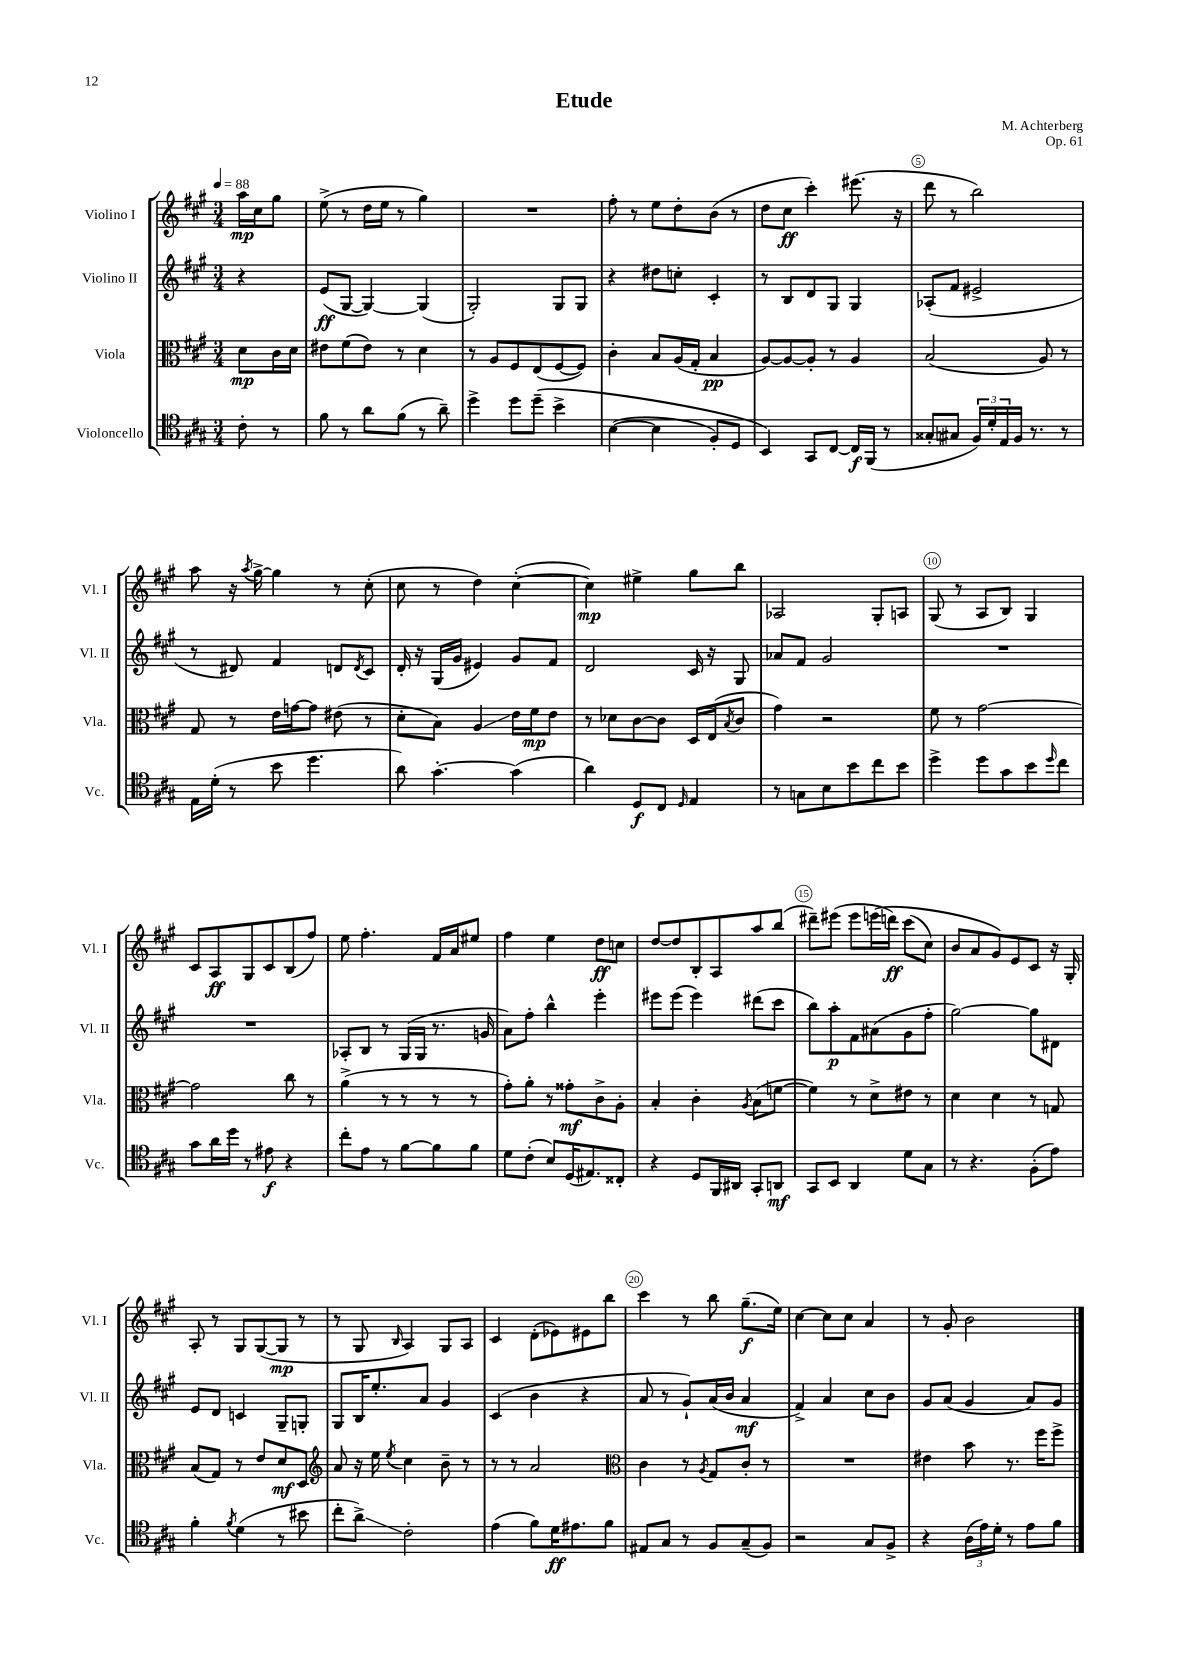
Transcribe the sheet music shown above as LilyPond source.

\header { title = "Etude" composer = "M. Achterberg" opus = "Op. 61" }
<<
\new StaffGroup <<
\new Staff = "s0" \with { instrumentName = "Violino I" shortInstrumentName = "Vl. I" } {
    \clef treble \key a \major \numericTimeSignature \time 3/4 \partial 4 \tempo 4 = 88
    a''16\mp cis''16 gis''8 |
    e''8->( r8 d''16 e''16 r8 gis''4) |
    R2. |
    fis''8-. r8 e''8 d''8-. b'8( r8 |
    d''8 cis''8\ff cis'''4-.) eis'''8.( r16 |
    d'''8 r8 b''2) |
    a''8 r16 \acciaccatura { a''8 } gis''16~-> gis''4 r8 cis''8-.( |
    cis''8 r8 d''4) cis''4~-.( |
    cis''4\mp) eis''4-> gis''8 b''8 |
    aes2 gis8-. a8 |
    gis8( r8 a8 b8) gis4 |
    cis'8 a8\ff gis8 cis'8 b8( fis''8) |
    e''8 fis''4.-. fis'16 a'16 eis''8 |
    fis''4 e''4 d''8\ff c''8 |
    d''8~ d''8 b8-. a8 a''8 b''8( |
    dis'''8--) eis'''8( eis'''8 e'''16\( d'''16\ff) cis'''8( cis''8) |
    b'8 a'8 gis'8\) e'8 cis'8 r16 gis16-. |
    a8-. r8 gis8 gis8~( gis8\mp r8 |
    r8 gis8 \grace { b16 } a4) gis8 a8 |
    cis'4 d'8-.( ees'8) eis'8 b''8 |
    cis'''4 r8 b''8 gis''8.--\f( e''16) |
    cis''4~ cis''8 cis''8 a'4 |
    r8 gis'8-. b'2 \bar "|." |
}
\new Staff = "s1" \with { instrumentName = "Violino II" shortInstrumentName = "Vl. II" } {
    \clef treble \key a \major \numericTimeSignature \time 3/4 \partial 4
    r4 |
    e'8\ff( gis8~ gis4~) gis4( |
    gis2-.) gis8 gis8 |
    r4 dis''8 c''8-. cis'4-. |
    r8 b8 d'8 gis8 gis4 |
    aes8-.( fis'8 eis'2-> |
    r8 dis'8) fis'4 d'8 \acciaccatura { d'8 } cis'8 |
    d'16-. r16 gis16( gis'16 eis'4) gis'8 fis'8 |
    d'2 cis'16 r16 gis8 |
    aes'8 fis'8 gis'2 |
    R2. |
    R2. |
    aes8-. b8 r8 gis16( gis16 r8. g'16 |
    a'8) fis''8-. b''4-^ e'''4-. |
    eis'''8 eis'''8( eis'''4) dis'''8( cis'''8 |
    b''8) a''8-.\p fis'8 ais'8( gis'8 fis''8-. |
    gis''2~) gis''8 dis'8 |
    e'8 d'8 c'4 gis8-- g8-. |
    gis8 b16 e''8.-. a'8 gis'4 |
    cis'4( b'4 r4 |
    a'8 r8 gis'8-!) a'16( b'16 a'4\mf |
    fis'4->) a'4 cis''8 b'8 |
    gis'8 a'8( gis'4 a'8) gis'8 \bar "|." |
}
\new Staff = "s2" \with { instrumentName = "Viola" shortInstrumentName = "Vla." } {
    \clef alto \key a \major \numericTimeSignature \time 3/4 \partial 4
    d'8\mp cis'16 d'16 |
    eis'8 fis'8( eis'8) r8 d'4 |
    r8 a8 fis8 e8( fis8~ fis8) |
    cis'4-. b8 a16( gis16-. b4\pp |
    a8~) a8~ a8-. r8 a4 |
    b2( a8) r8 |
    gis8 r8 e'16 g'16~ g'8 eis'8( r8 |
    d'8-. b8) a4\glissando e'16 fis'16\mp e'8 |
    r8 des'8 cis'8~ cis'8 d16 e16( \acciaccatura { b8 } cis'8 |
    gis'4) r2 |
    fis'8 r8 gis'2~ |
    gis'2 cis''8 r8 |
    a'4->( r8 r8 r8 r8 |
    gis'8-.) a'8-. r8 gisis'8-.\mf cis'8-> a8-. |
    b4-. cis'4-. \acciaccatura { a8 } b8( f'8~ |
    f'4) r8 d'8-> eis'8 r8 |
    d'4 d'4 r8 g8 |
    b8( gis8) r8 e'8 d'8\mf d8 |
    \clef treble a'8 r16 e''16 \acciaccatura { e''8 } cis''4 b'8-- r8 |
    r8 r8 a'2 |
    \clef alto cis'4 r8 \acciaccatura { a8 } gis8 cis'8-. r8 |
    R2. |
    eis'4 b'8 r8. fis''16 fis''8-> \bar "|." |
}
\new Staff = "s3" \with { instrumentName = "Violoncello" shortInstrumentName = "Vc." } {
    \clef tenor \key a \major \numericTimeSignature \time 3/4 \partial 4
    cis'8-. r8 |
    fis'8 r8 a'8 fis'8( r8 a'8--) |
    d''4-> d''8 d''8--\( b'4-> |
    b4~( b4 fis8-.) d8 |
    b,4\) gis,8 cis8~ cis16\f fis,16( r8 |
    gisis8-. gis8 \tuplet 3/2 { fis16) d'16-. e16 } fis16 r8. r8 |
    e16 d'16-.( r8 b'8 d''4. |
    a'8) gis'4.~-. gis'4( |
    a'4) d8\f cis8 \grace { d16 } e4 |
    r8 g8 b8 b'8 cis''8 b'8 |
    d''4-> d''8 gis'8 b'8 \grace { d''16 } cis''8 |
    gis'8 a'16 d''16 r8 eis'8\f r4 |
    cis''8-. e'8 r8 fis'8~ fis'8 fis'8 |
    d'8 cis'8-.( b8) d16( eis8.) cisis8-. |
    r4 d8 fis,16 ais,16 gis,8-. a,8\mf |
    gis,8 b,8 a,4 d'8 gis8 |
    r8 r4. fis8-.( e'8) |
    fis'4-. \acciaccatura { fis'8 } d'4( r8 bis'8 |
    cis''8-. a'8->\glissando) cis'2-. |
    e'4( fis'8) d'16\ff eis'8. fis'8 |
    eis8 gis8 r8 fis8 gis8--( fis8) |
    r2 gis8 fis8-> |
    r4 \tuplet 3/2 { a16( e'16) d'16-. } r8 e'8 fis'8 \bar "|." |
}
>>
>>
\layout { \context { \Score \override BarNumber.break-visibility = ##(#f #t #t) barNumberVisibility = #(every-nth-bar-number-visible 5) \override BarNumber.stencil = #(make-stencil-circler 0.1 0.3 ly:text-interface::print) } }
